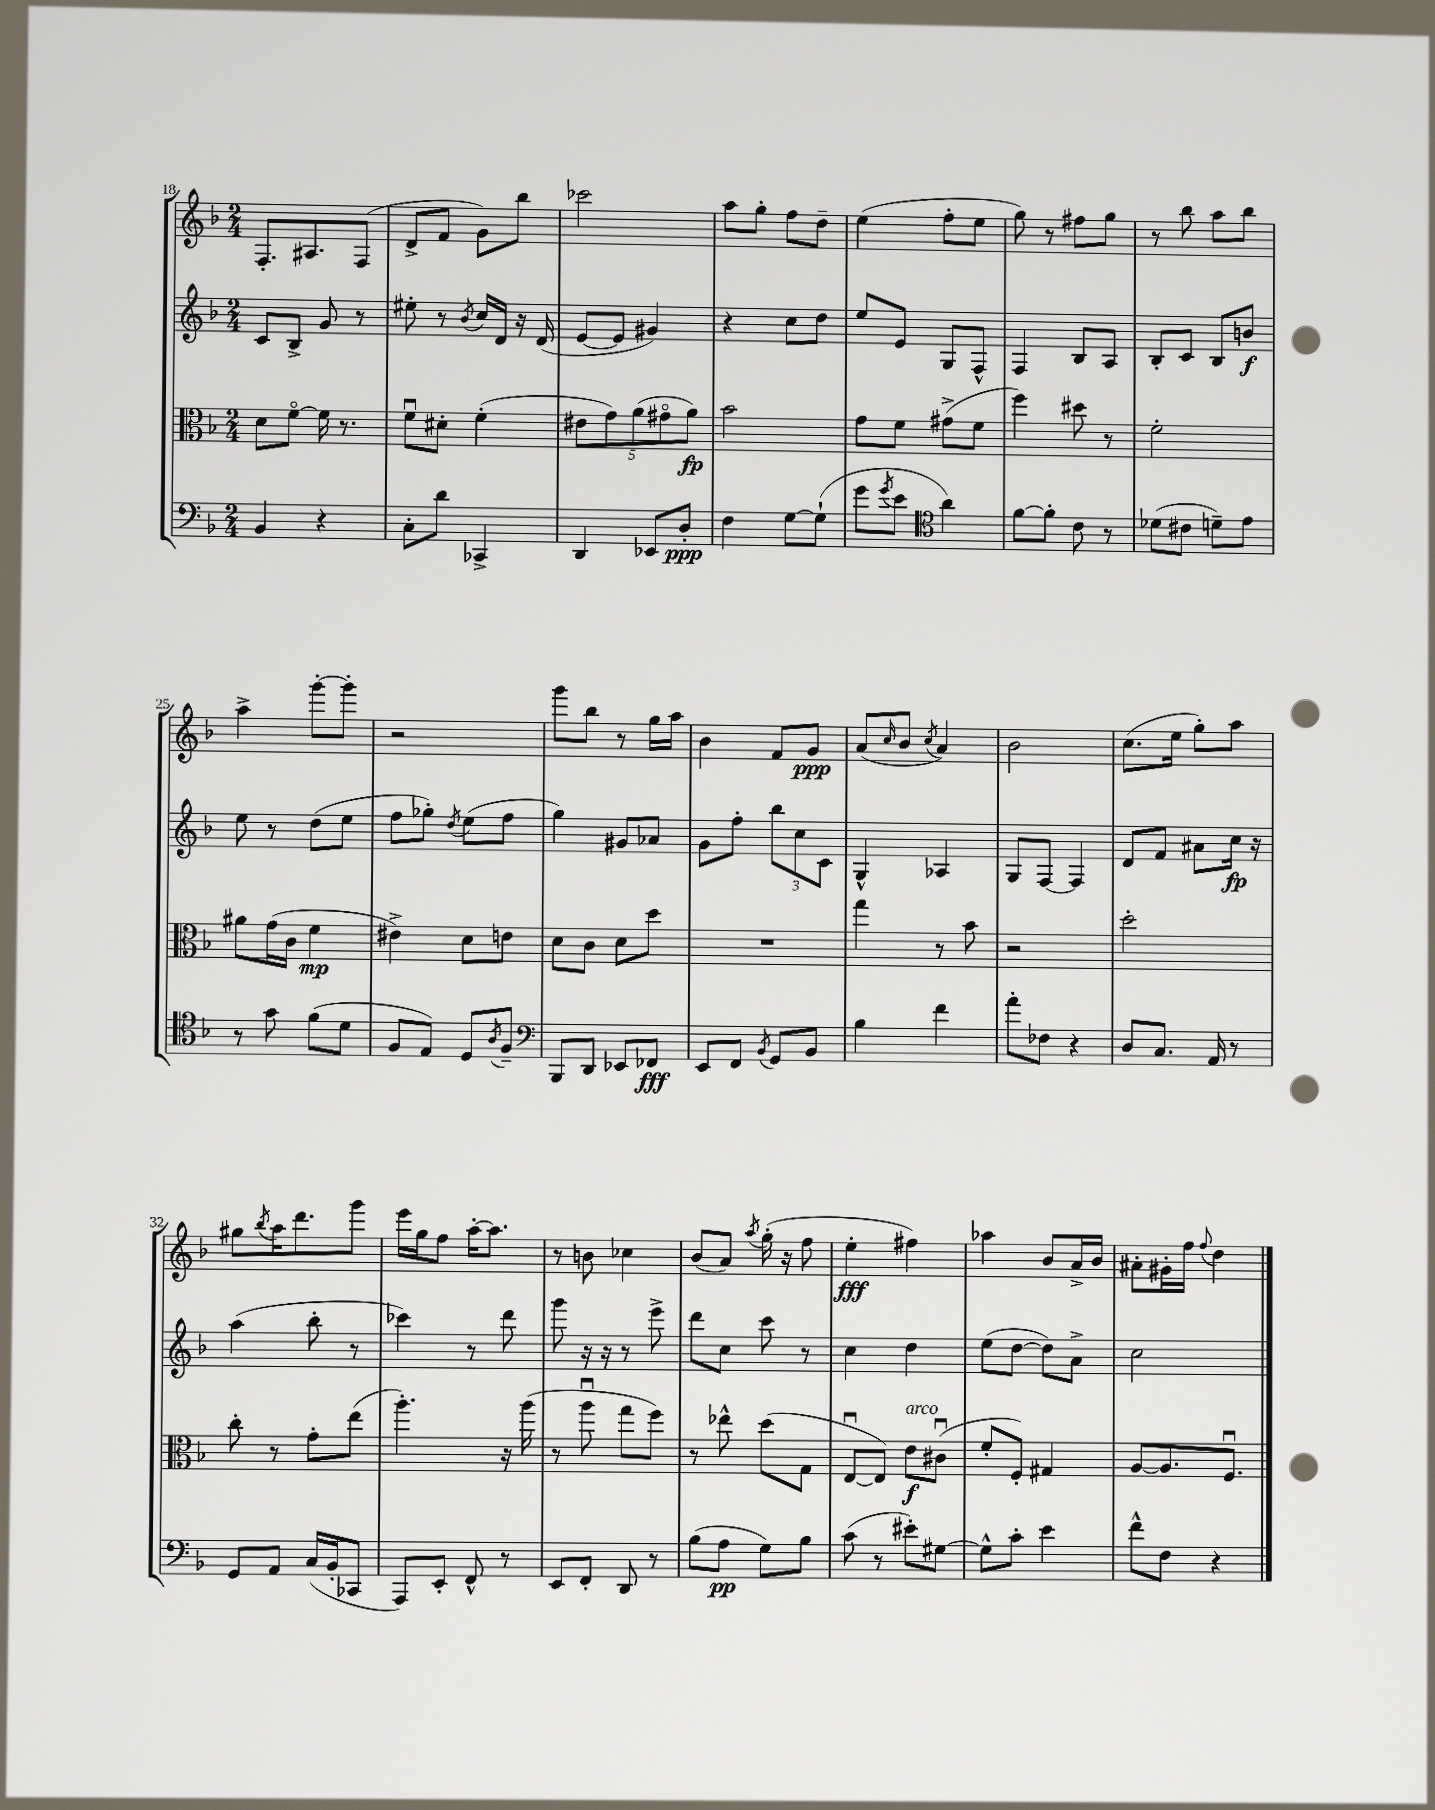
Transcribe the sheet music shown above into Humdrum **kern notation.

**kern	**kern	**kern	**kern
*staff4	*staff3	*staff2	*staff1
*clefF4	*clefC3	*clefG2	*clefG2
*k[b-]	*k[b-]	*k[b-]	*k[b-]
*M2/4	*M2/4	*M2/4	*M2/4
4BB-	8d	8c	8.F'
.	[8fo	8B-^	.
.	.	.	8.A#
4r	16f]	8g	.
.	8.r	.	.
.	.	8r	(8F
=	=	=	=
8C'	8fu	8ee#'	8d^
8d	8d#'	8r	8f
.	.	8qb-	.
4CC-^	(4f'	16cc	8g)
.	.	16d	.
.	.	16r	8bb-
.	.	(16d	.
=	=	=	=
4DD	10e#	[8e	2ccc-
.	10g)	.	.
.	.	8e]	.
.	(10a	.	.
8EE-	.	4g#)	.
.	10g#o	.	.
8D'	.	.	.
.	10a)	.	.
=	=	=	=
4F	2b-	4r	8aa
.	.	.	8gg'
[8G	.	8cc	8ff
(8G`]	.	8dd	8dd~
=	=	=	=
8g	8g	8ee	(4ee
8qg	.	.	.
8e	8f	8e	.
*clefC4	*	*	*
4a)	(8g#^	8G	8ff'
.	8f	8F^^	8ee
=	=	=	=
[8f	4ff)	4F	8gg)
8f']	.	.	8r
8c	8dd#	8B-	8ff#
8r	8r	8A	8gg
=	=	=	=
(8d-	2f'	8B-'	8r
8c#	.	8c	8bb-
8d~)	.	8B-	8aa
8e	.	8b	8bb-
=	=	=	=
8r	8a#	8ee	4aa^
8g	(16g	8r	.
.	16c	.	.
(8f	4f	(8dd	[8ggg'
8d	.	8ee	8ggg']
=	=	=	=
8F	4e#^)	8ff	2r
8E)	.	8gg-')	.
.	.	8qdd	.
8D	8d	(8ee	.
8qA	.	.	.
8F~	8e	8ff	.
=	=	=	=
*clefF4	*	*	*
8BBB-	8d	4gg)	8ggg
8DD	8c	.	8bb-
8EE-	8d	8g#	8r
8FF-	8dd	8a-	16gg
.	.	.	16aa
=	=	=	=
8EE	2r	8g	4b-
8FF	.	8ff'	.
8qBB-	.	.	.
8GG	.	12bb-	8f
.	.	12cc	.
8BB-	.	.	8g
.	.	12c	.
=	=	=	=
4B-	4gg	4G^^	(8a
.	.	.	16qqcc
.	.	.	8b-
.	.	.	8qcc
4f	8r	4A-	4a)
.	8b-	.	.
=	=	=	=
8a'	2r	8G	2b-
8F-	.	[8F	.
4r	.	4F]	.
=	=	=	=
8D	2dd'	8d	(8.cc
8.C	.	8f	.
.	.	.	16ee
.	.	8a#	8gg')
16AA	.	.	.
8r	.	16cc	8aa
.	.	16r	.
=	=	=	=
8GG	8cc'	(4aa	8gg#
.	.	.	8qbb-
8AA	8r	.	16aa
.	.	.	8.ddd
(16C	8g'	8bb-'	.
16BB-'	.	.	.
8CC-	(8ee	8r	8ggg
=	=	=	=
8AAA)	4.aa')	4ccc-)	16eee
.	.	.	16gg
8EE'	.	.	8ff
8FF^^	.	8r	[16aa'
.	.	.	8.aa]
8r	16r	8ddd	.
.	(16aa	.	.
=	=	=	=
8EE	8r	8ggg	8r
8FF'	8aau	16r	8b
.	.	16r	.
8DD	8gg	8r	4cc-
8r	8ff)	8eee^	.
=	=	=	=
(8B-	8r	8ddd	(8b-
8A	8ee-^^	8cc	8a)
.	.	.	8qaa
8G)	(8dd	8ccc	(16gg'
.	.	.	16r
8B-	8G	8r	8ff
=	=	=	=
(8c	[8Eu	4cc	4ee'
8r	8E])	.	.
8e#')	8e	4dd	4ff#)
[8G#	(8c#u	.	.
=	=	=	=
8G#^^]	8f'	(8ee	4aa-
8c'	8F')	[8dd	.
4e	4G#	8dd])	8b-
.	.	8a^	16a^
.	.	.	16b-
=	=	=	=
8f^^	[8A	2cc	8a#'
8F	8.A]	.	16g#'
.	.	.	16ff
.	.	.	8qqff
4r	.	.	4dd
.	8.Fu	.	.
==	==	==	==
*-	*-	*-	*-
